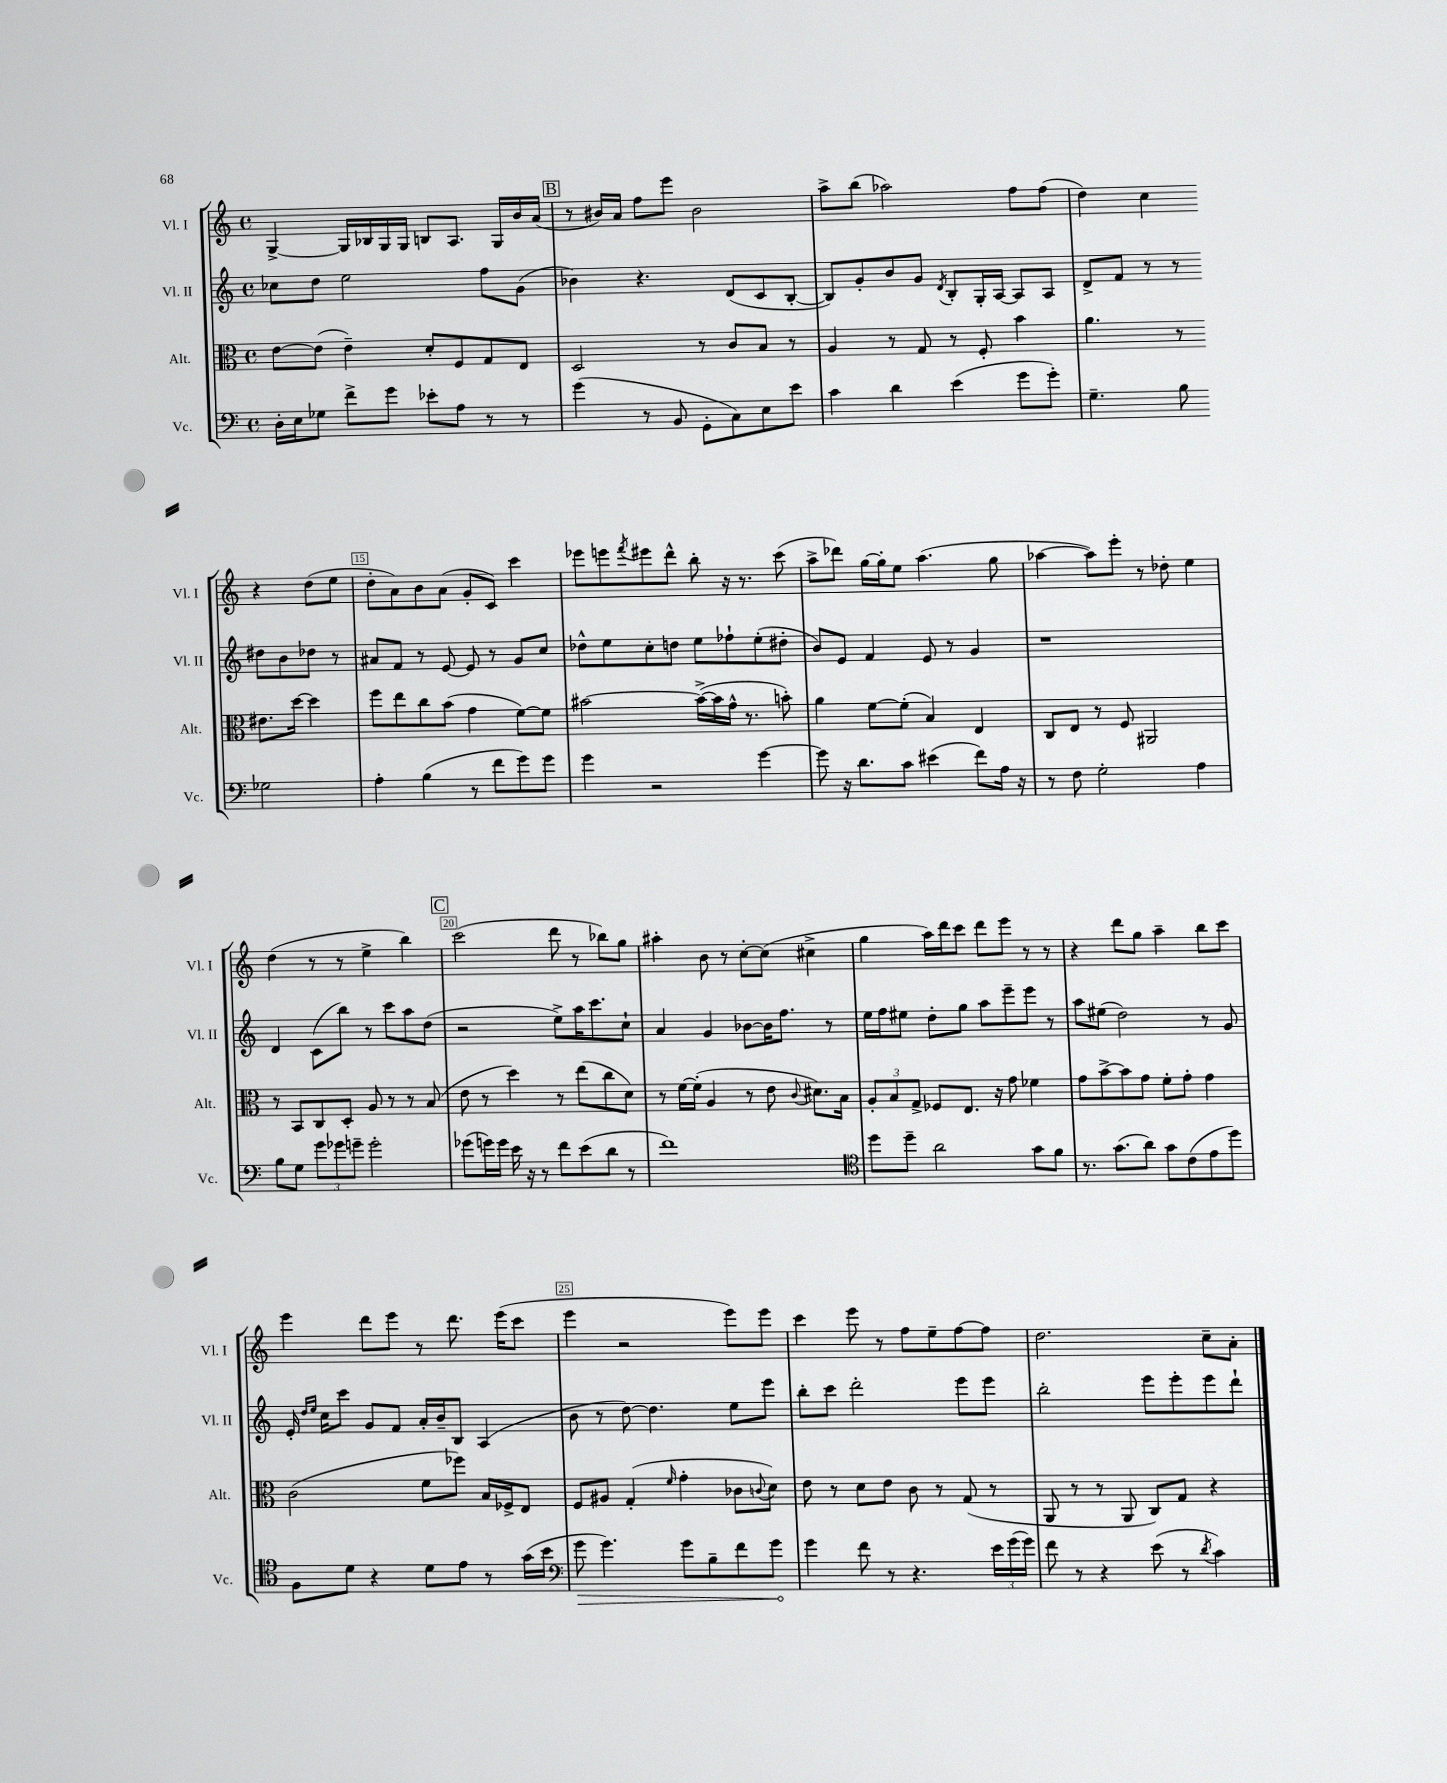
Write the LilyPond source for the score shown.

<<
\new StaffGroup <<
\new Staff = "s0" \with { instrumentName = "Vl. I" shortInstrumentName = "Vl. I" } {
    \clef treble \key c \major \defaultTimeSignature \time 4/4
    g4~-> g16 bes16 g16 g16 b8 a8. g16 b'16 a'16( |
    \mark \markup { \box "B" } r8 bis'16) a'16 f''8 e'''8 bis'2 |
    a''8-> b''8( aes''2) f''8 f''8( |
    d''4) c''4 r4 d''8( e''8 |
    d''8-. a'8) b'8 a'8( g'8-. c'8) c'''4 |
    ees'''8 e'''8 \acciaccatura { f'''8 } eis'''8 d'''8-^ b''8-. r16 r8. c'''8( |
    a''8-> des'''8) g''16~ g''16-. e''8 a''4.( g''8 |
    aes''4~ aes''8) e'''8-. r8 des''8-. e''4 |
    d''4( r8 r8 e''4-> b''4) |
    \mark \markup { \box "C" } c'''2( d'''8 r8 bes''8) g''8 |
    ais''4-. b'8 r8 c''8~-. c''8( cis''4-> |
    g''4 a''16) d'''16 c'''8 d'''8 e'''8 r8 r8 |
    r4 d'''8 g''8 a''4-- b''8 c'''8 |
    e'''4 d'''8 e'''8 r8 d'''8. e'''16( c'''8 |
    e'''4 r2 e'''8) e'''8 |
    c'''4 e'''8 r8 f''8 e''8-- f''8~ f''8 |
    d''2. c''8-- a'8-. \bar "|." |
}
\new Staff = "s1" \with { instrumentName = "Vl. II" shortInstrumentName = "Vl. II" } {
    \clef treble \key c \major \defaultTimeSignature \time 4/4
    ces''8 d''8 e''2 f''8 g'8( |
    \mark \markup { \box "B" } bes'4) r4. d'8( c'8 b8~-. |
    b8) g'8-. b'8 g'8 \acciaccatura { d'8 } b8-. g16-. a16~ a8 a8 |
    d'8-> f'8 r8 r8 dis''8 b'8 des''8 r8 |
    ais'8 f'8 r8 e'8~ e'8 r8 g'8 c''8 |
    des''8-^ e''8 c''8-. d''8 e''8 fes''8-! e''8-.( dis''8-. |
    b'8) e'8 f'4 e'8 r8 g'4 |
    r1 |
    d'4 c'8( b''8) r8 c'''8 a''8 d''8( |
    \mark \markup { \box "C" } r2 e''8->) a''16 c'''8. c''8-! |
    a'4 g'4 bes'8~ bes'16 f''8. r8 |
    e''16 f''16 eis''8 d''8-. g''8 a''8 e'''8-- e'''8 r8 |
    a''8 eis''8( d''2) r8 g'8 |
    e'16-. \grace { d''16 e''16 } c''16 c'''8 g'8 f'8 a'16-. b'16-- b8 a4( |
    b'8 r8 d''8~) d''4. e''8 e'''8 |
    b''8-. c'''8 d'''2-. e'''8 e'''8 |
    b''2-. e'''8 e'''8-. e'''8 d'''8-! \bar "|." |
}
\new Staff = "s2" \with { instrumentName = "Alt." shortInstrumentName = "Alt." } {
    \clef alto \key c \major \defaultTimeSignature \time 4/4
    e'8~ e'8( e'4--) d'8-. f8 g8 e8 |
    \mark \markup { \box "B" } d2 r8 c'8 b8 r8 |
    a4 r8 g8 r8 f8-. b'4 |
    a'4. r8 eis'8. d''16~ d''4 |
    f''8 e''8 c''8 b'8( g'4 f'8~) f'8 |
    bis'2~ bis'16~->( bis'16 g'16-^ r8. b'8-.) |
    a'4 f'8~ f'8-.( b4) e4 |
    c8 e8 r8 f8 ais,2 |
    r8 b,8 c8 d8-. a8 r8 r8 b8( |
    \mark \markup { \box "C" } e'8 r8 d''4) r8 e''8( c''8 d'8) |
    r8 f'16~ f'16-.( a4 r8 e'8 \appoggiatura { c'8 } dis'8.) b16 |
    \tuplet 3/2 { a8-. b8 g8-> } fes8 e8. r16 g'8 fes'4 |
    g'8 b'8~-> b'8 g'8 f'8-. g'8-. g'4 |
    c'2( f'8 fes''8) b16 fes16-> e8 |
    f8 ais8 g4-.( \grace { f'16 } g'4-. ces'8 \appoggiatura { c'8 } d'8) |
    e'8 r8 d'8 e'8 c'8 r8 g8( r8 |
    a,8 r8 r8 a,8 c8) g8 r4 \bar "|." |
}
\new Staff = "s3" \with { instrumentName = "Vc." shortInstrumentName = "Vc." } {
    \clef bass \key c \major \defaultTimeSignature \time 4/4
    d16-. e16 ges8 f'8-> g'8 ees'8-. a8 r8 r8 |
    \mark \markup { \box "B" } g'4( r8 b,8 g,8-. c8) e8 e'8 |
    c'4 d'4 e'4( g'8 g'8-.) |
    g4.-- b8 ges2 |
    a4-. b4( r8 f'8 g'8) g'8 |
    g'4 r2 g'4~ |
    g'8 r16 d'8. c'8 eis'4( f'8) a16 r16 |
    r8 f8 g2-. a4 |
    b8 g8 \tuplet 3/2 { g'8 ges'8 g'8-- } g'2-. |
    \mark \markup { \box "C" } ges'8( g'16) g'16 e'16 r16 r8 f'8 e'8( d'8 r8 |
    f'1) |
    \clef tenor d''8 d''8-- a'2 g'8 f'8 |
    r8. g'8.( a'8) g'8 c'8( e'8 d''8) |
    f8 d'8 r4 d'8 e'8 r8 g'16( b'16 |
    \clef bass \once \override Hairpin.circled-tip = ##t g'8\> g'4.) g'8 b8-- f'8 g'8\! |
    g'4 f'8 r8 r4. \tuplet 3/2 { e'16 g'16( g'16) } |
    f'8 r8 r4 e'8( r8 \acciaccatura { d'8 } c'4) \bar "|." |
}
>>
>>
\layout { \context { \Score currentBarNumber = #11 \override BarNumber.break-visibility = ##(#f #t #t) barNumberVisibility = #(every-nth-bar-number-visible 5) \override BarNumber.stencil = #(make-stencil-boxer 0.1 0.3 ly:text-interface::print) } }
